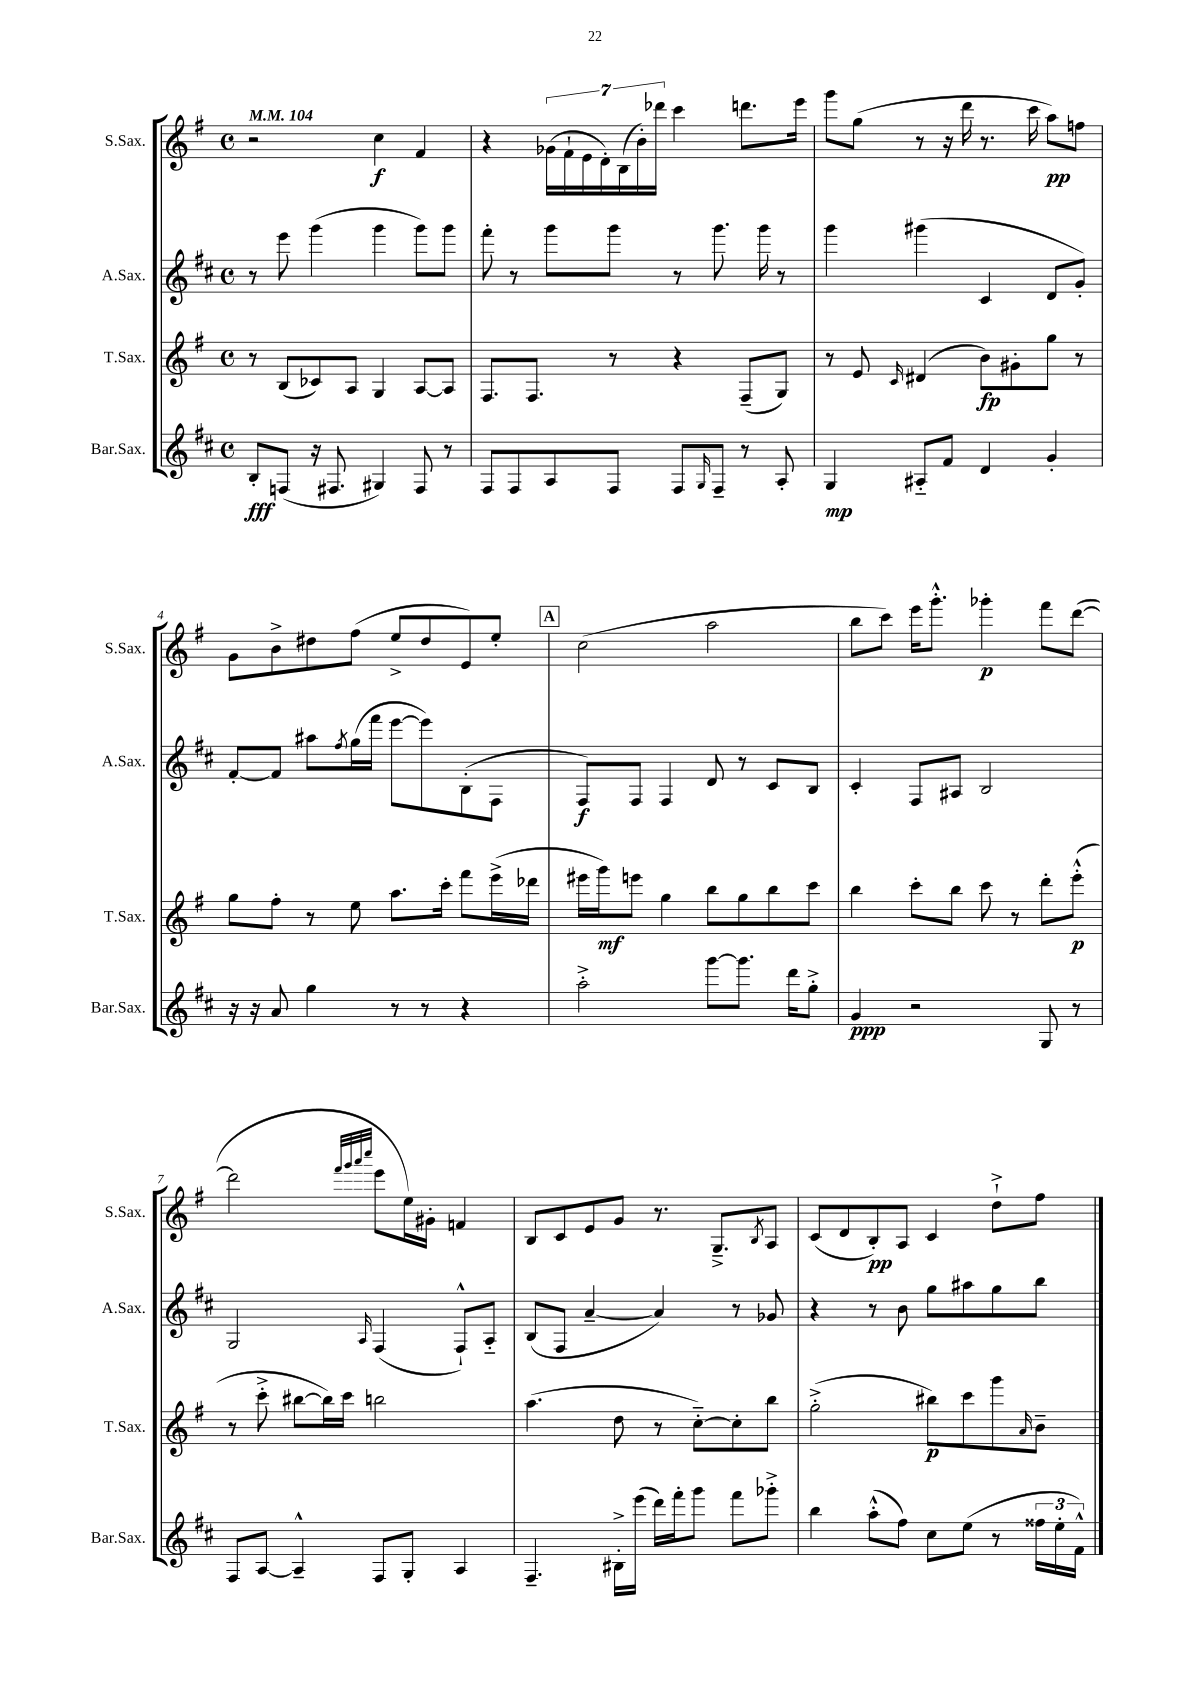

**kern	**dynam	**kern	**dynam	**kern	**dynam	**kern	**dynam
*part4	*part4	*part3	*part3	*part2	*part2	*part1	*part1
*staff4	*staff4	*staff3	*staff3	*staff2	*staff2	*staff1	*staff1
*I"Bar.Sax.	*	*I"T.Sax.	*	*I"A.Sax.	*	*I"S.Sax.	*
*I'Bar.Sax.	*	*I'T.Sax.	*	*I'A.Sax.	*	*I'S.Sax.	*
*clefG2	*	*clefG2	*	*clefG2	*	*clefG2	*
*k[f#c#]	*	*k[f#]	*	*k[f#c#]	*	*k[f#]	*
*M4/4	*	*M4/4	*	*M4/4	*	*M4/4	*
*met(c)	*	*met(c)	*	*met(c)	*	*met(c)	*
*MM104	*	*MM104	*	*MM104	*	*MM104	*
=1	=1	=1	=1	=1	=1	=1	=1
8B'/L	fff	8r	.	8r	.	2r	.
(8Fn/J	.	(8B/L	.	8eee\	.	.	.
16r	.	8c-X/)	.	(4ggg\	.	.	.
8.F#X/	.	.	.	.	.	.	.
.	.	8A/J	.	.	.	.	.
4G#X/)	.	4G/	.	4ggg\	.	4cc\	f
8F#/	.	[8A/L	.	8ggg\L)	.	4f#/	.
8r	.	8A/J]	.	8ggg\J	.	.	.
=2	=2	=2	=2	=2	=2	=2	=2
8F#/L	.	8.F#/L	.	8fff#'\	.	4r	.
8F#/	.	.	.	8r	.	.	.
.	.	8.F#/J	.	.	.	.	.
8A/	.	.	.	8ggg\L	.	(28g-X\LL	.
.	.	.	.	.	.	28f#`\	.
.	.	.	.	.	.	28e\	.
.	.	.	.	.	.	28d'\)	.
8F#/J	.	8r	.	8ggg\J	.	.	.
.	.	.	.	.	.	(28B\	.
.	.	.	.	.	.	28b'\)	.
.	.	.	.	.	.	28ddd-X\JJ	.
8F#/L	.	4r	.	8r	.	4ccc\	.
16qqG/	.	.	.	.	.	.	.
8F#~/J	.	.	.	8.ggg\	.	.	.
8r	.	(8F#~/L	.	.	.	8.dddn\L	.
.	.	.	.	16ggg\	.	.	.
8A'/	.	8G/J)	.	8r	.	.	.
.	.	.	.	.	.	16eee\Jk	.
=3	=3	=3	=3	=3	=3	=3	=3
4G/	mp	8r	.	4ggg\	.	8ggg\L	.
.	.	8e/	.	.	.	(8gg\J	.
.	.	16qqc/	.	.	.	.	.
8A#X/L	.	(4d#X/	.	(4ggg#X\	.	8r	.
8f#/J	.	.	.	.	.	16r	.
.	.	.	.	.	.	16ddd\	.
4d/	.	8b\L)	fp	4c#/	.	8.r	.
.	.	8g#X'\	.	.	.	.	.
.	.	.	.	.	.	16ccc\	.
4g'/	.	8gg\J	.	8d/L	.	8aa\L)	pp
.	.	8r	.	8g'/J)	.	8ffn\J	.
!!LO:LB:g=z
=4	=4	=4	=4	=4	=4	=4	=4
16r	.	8gg\L	.	[8f#'/L	.	8g\L	.
16r	.	.	.	.	.	.	.
8a/	.	8ff#'\J	.	8f#/J]	.	8b^\	.
4gg\	.	8r	.	8aa#X\L	.	8dd#X\	.
.	.	.	.	8qff#/	.	.	.
.	.	8ee\	.	(16gg\L	.	(8ff#\J	.
.	.	.	.	16fff#\JJ	.	.	.
8r	.	8.aa\L	.	[8eee\L	.	8ee^/L	.
8r	.	.	.	8eee\])	.	8dd#/	.
.	.	16ccc'\Jk	.	.	.	.	.
4r	.	8fff#\L	.	(8B'\	.	8e/)	.
.	.	(16eee^\L	.	8F#\J	.	8ee'/J	.
.	.	16ddd-X\JJ	.	.	.	.	.
!!LO:REH:place=s1:t=A
=5	=5	=5	=5	=5	=5	=5	=5
2aa'^\	.	16eee#X\LL	.	8F#/L)	f	(2cc\	.
.	.	16ggg\J)	mf	.	.	.	.
.	.	8eeen\J	.	8F#/J	.	.	.
.	.	4gg\	.	4F#/	.	.	.
[8ggg\L	.	8bb\L	.	8d/	.	2aa\	.
8.ggg\J]	.	8gg\	.	8r	.	.	.
.	.	8bb\	.	8c#/L	.	.	.
16ddd\KL	.	.	.	.	.	.	.
8gg'^\J	.	8ccc\J	.	8B/J	.	.	.
=6	=6	=6	=6	=6	=6	=6	=6
4g/	ppp	4bb\	.	4c#'/	.	8bb\L	.
.	.	.	.	.	.	8ccc\J)	.
2r	.	8ccc'\L	.	8F#/L	.	16eee\KL	.
.	.	.	.	.	.	8.ggg'^^\J	.
.	.	8bb\J	.	8A#X/J	.	.	.
.	.	8ccc\	.	2B/	.	4ggg-X'\	p
.	.	8r	.	.	.	.	.
8G/	.	8ddd'\L	.	.	.	8fff#\L	.
8r	.	(8eee'^^\J	p	.	.	([8ddd\J	.
!!LO:LB:g=z
=7	=7	=7	=7	=7	=7	=7	=7
8F#/L	.	8r	.	2G/	.	2ddd\]	.
[8A/J	.	8ccc'^\	.	.	.	.	.
4A~^^/]	.	[8bb#X\L	.	.	.	.	.
.	.	16bb#\L])	.	.	.	.	.
.	.	16ccc\JJ	.	.	.	.	.
.	.	.	.	.	.	32qqfff#/LLL	.
.	.	.	.	.	.	32qqggg/	.
.	.	.	.	.	.	32qqaaa/	.
.	.	.	.	16qqA/	.	32qqcccc/JJJ	.
8F#/L	.	2bbn\	.	(4F#/	.	8eee\L	.
8G'/J	.	.	.	.	.	16ee\L)	.
.	.	.	.	.	.	16g#X'\JJ	.
4A/	.	.	.	8F#`^^/L)	.	4fn/	.
.	.	.	.	8A/J	.	.	.
=8	=8	=8	=8	=8	=8	=8	=8
4.F#~/	.	(4.aa\	.	(8B/L	.	8B/L	.
.	.	.	.	8F#/J	.	8c/	.
.	.	.	.	[4a~/	.	8e/	.
16B#X'^\LL	.	8dd\	.	.	.	8g/J	.
(16eee\JJ	.	.	.	.	.	.	.
16ddd\LL)	.	8r	.	4a/])	.	8.r	.
16fff#'\J	.	.	.	.	.	.	.
8ggg\J	.	[8cc\L)	.	.	.	.	.
.	.	.	.	.	.	8.G~^/L	.
8fff#\L	.	8cc'\]	.	8r	.	.	.
.	.	.	.	.	.	8qB/	.
8ggg-X'^\J	.	8bb\J	.	8g-X/	.	8A/J	.
=9	=9	=9	=9	=9	=9	=9	=9
4bb\	.	(2gg'^\	.	4r	.	(8c/L	.
.	.	.	.	.	.	8d/	.
(8aa'^^\L	.	.	.	8r	.	8B'/)	pp
8ff#\J)	.	.	.	8b\	.	8A/J	.
8cc#\L	.	8bb#X\L)	p	8gg\L	.	4c/	.
(8ee\J	.	8ccc\	.	8aa#X\	.	.	.
8r	.	8ggg\	.	8gg\	.	8dd`^\L	.
.	.	16qqa/	.	.	.	.	.
24ff##X\LL	.	8b~\J	.	8bb\J	.	8ff#\J	.
24ee'\	.	.	.	.	.	.	.
24f#^^\JJ)	.	.	.	.	.	.	.
==	==	==	==	==	==	==	==
*-	*-	*-	*-	*-	*-	*-	*-
